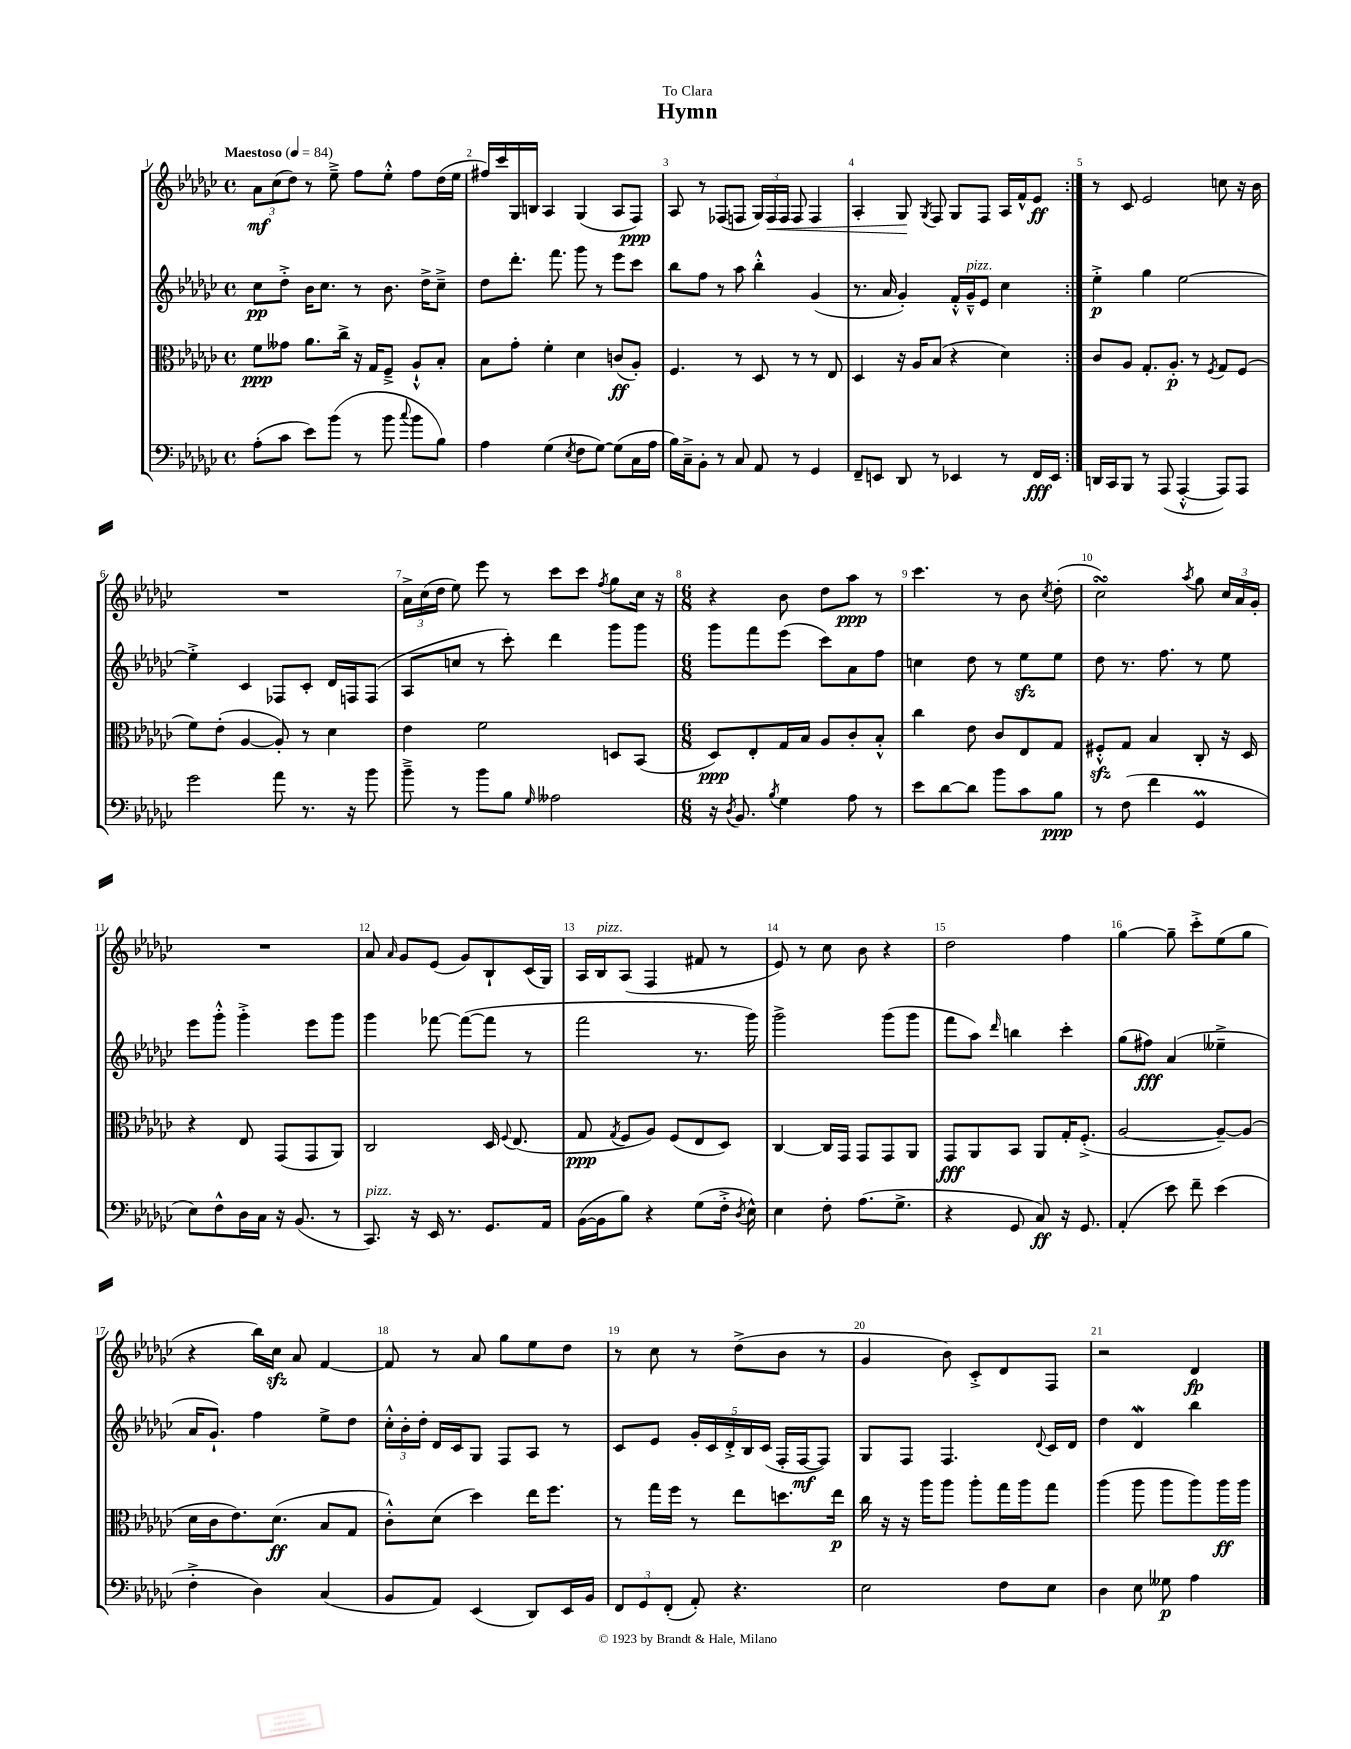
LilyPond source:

\header { title = "Hymn" dedication = "To Clara" }
<<
\new StaffGroup <<
\new Staff = "s0" {
    \clef treble \key ges \major \defaultTimeSignature \time 4/4 \tempo "Maestoso" 4 = 84
    \autoBeamOff \repeat volta 2 { \tuplet 3/2 { aes'8[\mf ces''8( des''8]) } r8 ees''8---> f''8[ ees''8]-.-^ f''8[ des''16( ees''16] |
    fis''16[) ces'''16 ges16 b16] aes4 ges4( aes8[ f8]\ppp) |
    aes8 r8 fes8[( f8] \tuplet 3/2 { ges16[) f16\< f16] } f8 f4 |
    aes4-. ges8\! \acciaccatura { ges8 } f8 ges8[ f8] aes16[ f'16-^ ees'8]\ff | }
    r8 ces'8 ees'2 c''8 r16 bes'16 |
    R1 |
    \tuplet 3/2 { aes'16[-> ces''16( des''16] } ees''8) ees'''8 r8 ces'''8[ ces'''8] \acciaccatura { f''8 } ges''8[ ces''16] r16 |
    \numericTimeSignature \time 6/8 r4 bes'8 des''8[ aes''8]\ppp r8 |
    ces'''4. r8 bes'8 \acciaccatura { ces''8 } des''8-.( |
    ces''2\turn) \acciaccatura { aes''8 } ges''8 \tuplet 3/2 { ces''16[ aes'16 ges'16]-. } |
    R2. |
    aes'8 \grace { aes'16 } ges'8[ ees'8]( ges'8[) bes8-! ces'16( ges16]) |
    aes16[ bes16^\markup { \italic "pizz." } aes8]( f4 fis'8 r8 |
    ees'8) r8 ces''8 bes'8 r4 |
    des''2 f''4 |
    ges''4~ ges''8-- ces'''8[-.-> ees''8( ges''8] |
    r4 bes''16[) ces''16]\sfz aes'8 f'4~ |
    f'8 r8 aes'8 ges''8[ ees''8 des''8] |
    r8 ces''8 r8 des''8[->( bes'8] r8 |
    ges'4 bes'8) ces'8[-.-> des'8 f8] |
    r2 des'4\fp \bar "|." |
}
\new Staff = "s1" {
    \clef treble \key ges \major \defaultTimeSignature \time 4/4
    \autoBeamOff \repeat volta 2 { ces''8[\pp des''8]-.-> bes'16[ ces''8.] r8 bes'8. des''16[-> ces''8]---> |
    des''8[ des'''8.]-. f'''8. ges'''8 r8 ees'''8[ ces'''8] |
    bes''8[ f''8] r8 aes''8 bes''4-.-^ ges'4( |
    r8. aes'16 ges'4-.) f'16[-.-^ ges'16---^^\markup { \italic "pizz." } ees'8] ces''4 | }
    ees''4-.->\p ges''4 ees''2~ |
    ees''4-.-> ces'4 fes8[ ces'8]-. des'16[ f16 f8]( |
    aes8[ c''8] r8 ces'''8-.) des'''4 ges'''8[ ges'''8] |
    \numericTimeSignature \time 6/8 ges'''8[ f'''8 ees'''8]( ces'''8[) aes'8 f''8] |
    c''4 des''8 r8 ees''8[\sfz ees''8] |
    des''8 r8. f''8. r8 ees''8 |
    ees'''8[ ges'''8]-.-^ ges'''4-.-> ees'''8[ ges'''8] |
    ges'''4 fes'''8~ fes'''8[~( fes'''8] r8 |
    f'''2 r8. ges'''16) |
    ges'''2-> ges'''8[( ges'''8] |
    f'''8[ aes''8]) \grace { des'''16 } b''4 ces'''4-. |
    ges''8[( fis''8]\fff) aes'4( eeses''4---> |
    aes'16[ ges'8.]-!) f''4 ees''8[-> des''8] |
    \tuplet 3/2 { ces''16[-.-^ bes'16-. des''16]-. } des'16[ ces'16 ges8] f8[ aes8] r8 |
    ces'8[ ees'8] \tuplet 5/4 { ges'16[-. ces'16 des'16-.-> bes16 ces'16]( } f16[-. f16~\mf f8]) |
    ges8[ f8] f4. \appoggiatura { des'8 } ces'16[ des'16] |
    des''4 des'4\mordent bes''4 \bar "|." |
}
\new Staff = "s2" {
    \clef alto \key ges \major \defaultTimeSignature \time 4/4
    \autoBeamOff \repeat volta 2 { f'8[\ppp geses'8] aes'8.[ ces''16]-> r16 ges16[ f8]---> aes8[-!-^ bes8]-. |
    bes8[ ges'8]-. f'4-. des'4 c'8[\ff( aes8]-.) |
    f4. r8 des8 r8 r8 ees8 |
    des4 r16 aes16[ bes8]( r4 des'4) | }
    ces'8[ aes8] ges8.[-. aes8.]-.\p r8 \acciaccatura { f8 } ges8[ f8]( |
    f'8[) ees'8]-.( aes4~ aes8-.) r8 des'4 |
    ees'4 f'2 d8[ bes,8]( |
    \numericTimeSignature \time 6/8 des8[\ppp) ees8-. ges16 bes16] aes8[ ces'8-. bes8]-.-^ |
    ces''4 ees'8 ces'8[ ees8 ges8] |
    fis8[-.-^\sfz ges8] bes4 ces8-. r16 des16 |
    r4 ees8 ges,8[( ges,8 aes,8]) |
    ces2 des16 \appoggiatura { f8 } ees8.( |
    ges8\ppp \acciaccatura { ges8 } f8[ aes8]) f8[( ees8 des8]) |
    ces4~ ces16[ ges,16] ges,8[ ges,8 aes,8] |
    ges,8[\fff aes,8 bes,8] aes,8[ ges16-. f8.]-.->( |
    aes2~ aes8[~--) aes8]( |
    des'16[ ces'16 ees'8.) des'8.]\ff( bes8[ ges8] |
    ces'8[-.-^) des'8]( des''4) ees''16[ f''8.] |
    r8 ges''16[ f''16] r8 ees''8[ d''8. ees''16]\p |
    ces''16 r16 r16 aes''16[ aes''8] aes''8[-. ges''16 aes''16 ges''8] |
    aes''4( aes''8 aes''8[ aes''8) aes''16\ff aes''16] \bar "|." |
}
\new Staff = "s3" {
    \clef bass \key ges \major \defaultTimeSignature \time 4/4
    \autoBeamOff \repeat volta 2 { aes8[-.( ces'8] ees'8[) bes'8]( r8 bes'8 \appoggiatura { ces''8 } bes'8[ bes8]) |
    aes4 ges4( \acciaccatura { ees8 } f8[ ges8]~) ges8[( ces16 aes16] |
    bes16[) ces16---> bes,8]-. r8 ces8 aes,8 r8 ges,4 |
    f,8[-- e,8] des,8 r8 ees,4 r8 f,16[\fff ees,16] | }
    d,16[ ces,16 bes,,8] r8 aes,,8( aes,,4~-.-^ aes,,8[) aes,,8] |
    ges'2 aes'8 r8. r16 bes'8 |
    bes'8---> r8 bes'8[ bes8] \grace { ges16 } aeses2 |
    \numericTimeSignature \time 6/8 r16 \acciaccatura { des8 } bes,8. \acciaccatura { bes8 } ges4 aes8 r8 |
    ees'8[ des'8~ des'8] bes'8[ ces'8 bes8]\ppp |
    r8 f8( f'4 ges,4\prall |
    ees8[) f8-^ des16 ces16] r16 bes,8.( r8 |
    ces,8.^\markup { \italic "pizz." }) r16 ees,16 r8. ges,8.[ aes,16] |
    bes,16[~( bes,16 bes8]) r4 ges8[( f16]-.-> \acciaccatura { des8 } ees16-^) |
    ees4 f8-. aes8.[( ges8.]-> |
    r4 ges,8 ces8\ff) r16 ges,8. |
    aes,4-.( ees'8) f'8-- ees'4( |
    f4-.-> des4) ces4( |
    bes,8[ aes,8]) ees,4( des,8[) ees,16 bes,16] |
    \tuplet 3/2 { f,8[ ges,8 f,8]-.( } aes,8-.) r4. |
    ees2 f8[ ees8] |
    des4 ees8 geses8\p aes4 \bar "|." |
}
>>
>>
\layout { \context { \Score \override BarNumber.break-visibility = ##(#f #t #t) barNumberVisibility = #all-bar-numbers-visible } }
